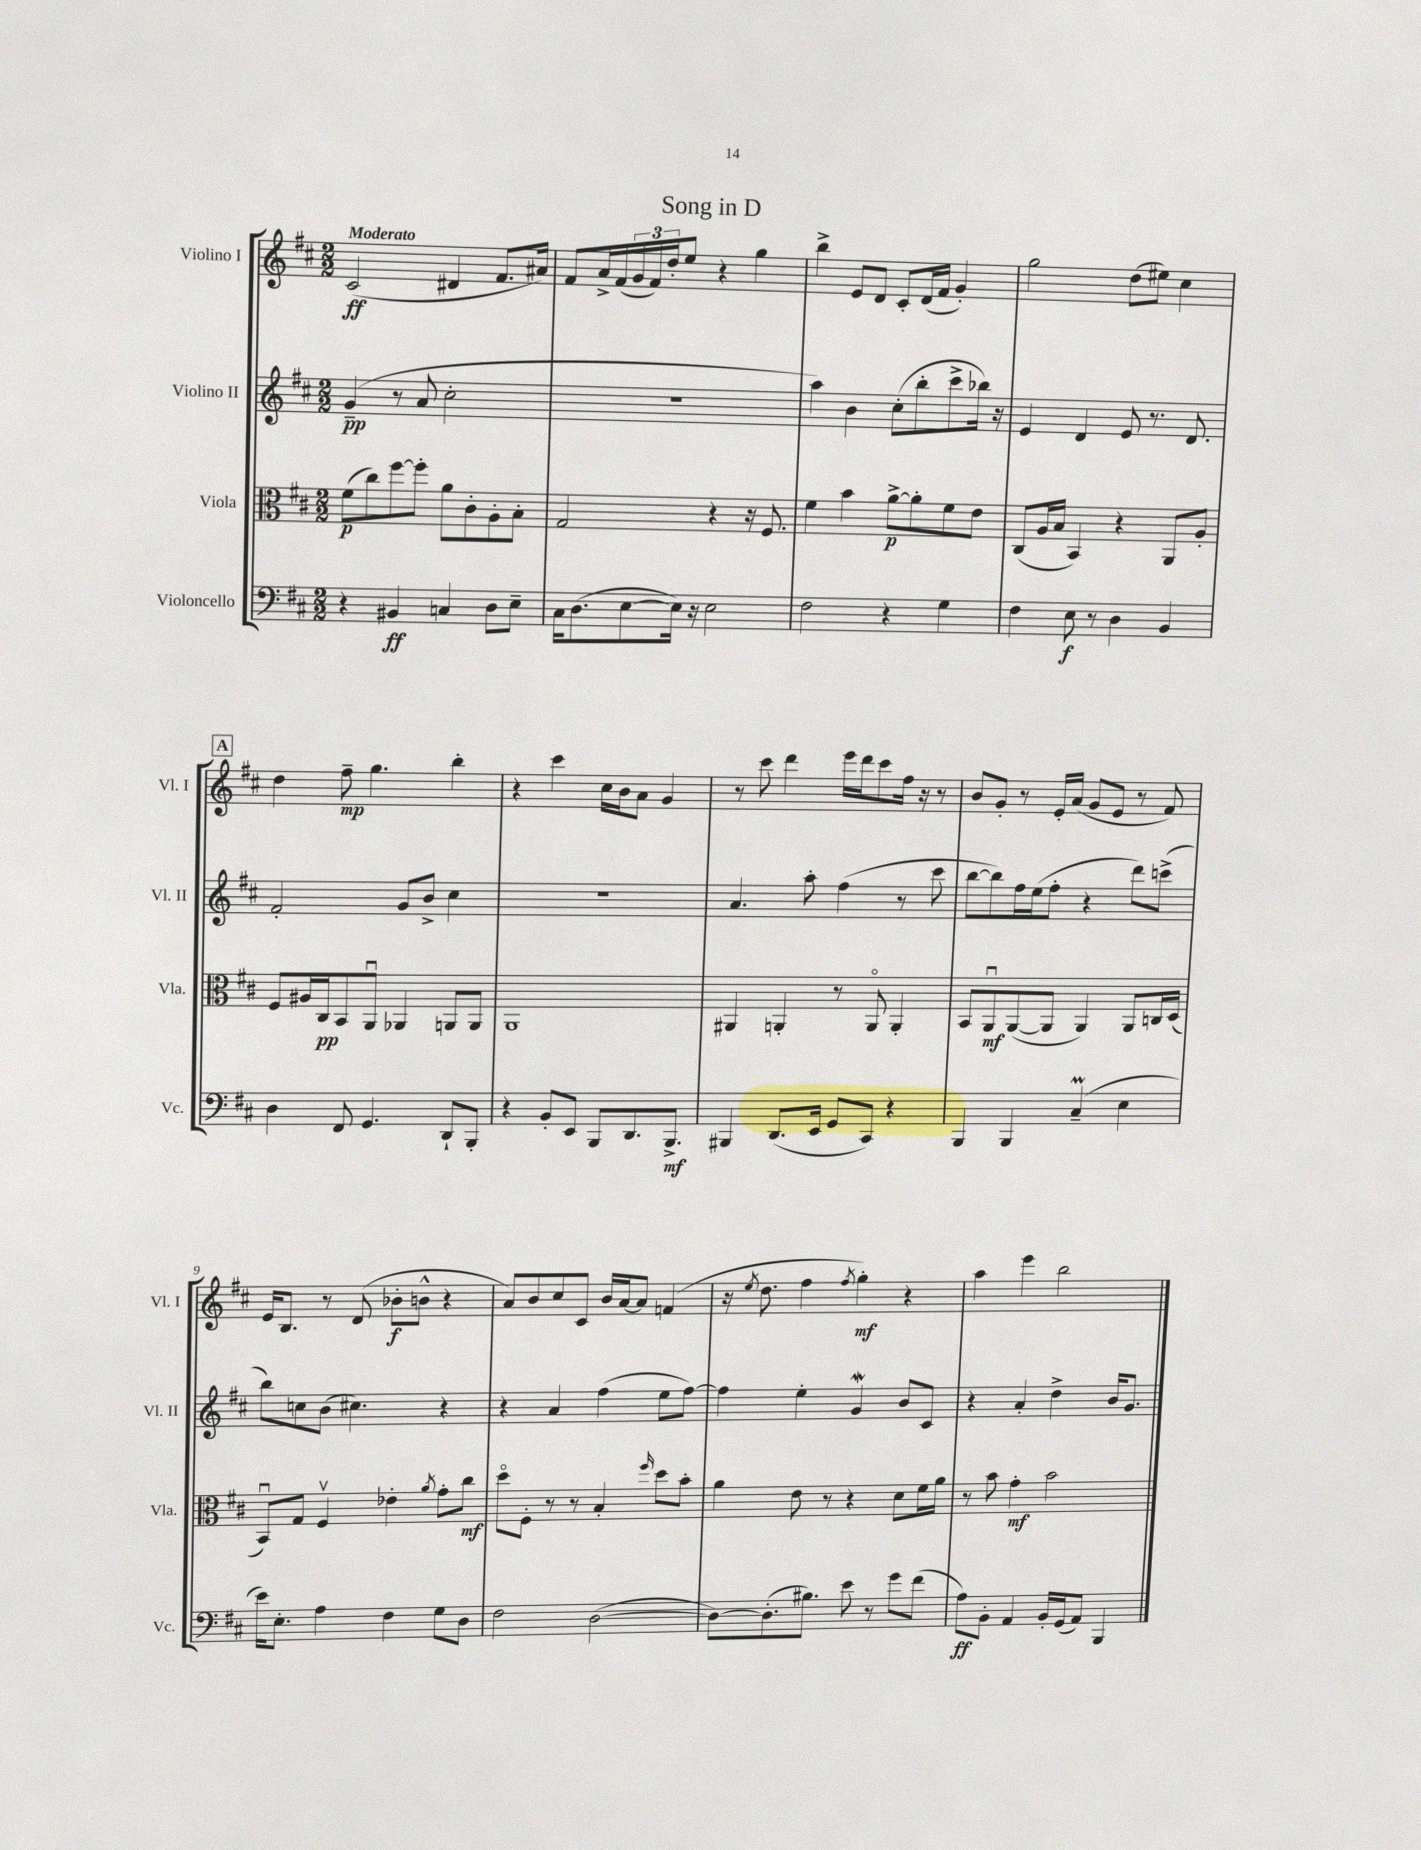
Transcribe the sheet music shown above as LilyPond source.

\header { title = "Song in D" }
<<
\new StaffGroup <<
\new Staff = "s0" \with { instrumentName = "Violino I" shortInstrumentName = "Vl. I" } {
    \clef treble \key d \major \numericTimeSignature \time 2/2 \tempo "Moderato"
    cis'2\ff( dis'4 fis'8. ais'16) |
    fis'8 a'16-> fis'16( \tuplet 3/2 { g'16 fis'16) d''16-. } e''8 r4 g''4 |
    b''4-> e'8 d'8 cis'8-. d'16( fis'16 g'4-.) |
    g''2 d''8( eis''8) cis''4 |
    \mark \markup { \box "A" } d''4 fis''8--\mp g''4. b''4-. |
    r4 cis'''4 cis''16 b'16 a'8 g'4 |
    r8 cis'''8 d'''4 e'''16 d'''16 cis'''8 fis''16 r16 r8 |
    b'8 g'8-. r8 e'16-. a'16( g'8 e'8 r8 fis'8) |
    e'16 b8. r8 d'8( bes'8-.\f b'8-^ r4 |
    a'8) b'8 cis''8 cis'8 b'16 a'16~ a'8 f'4( |
    r16 \acciaccatura { e''8 } d''8. fis''4 \acciaccatura { fis''8 } g''4-.\mf) r4 |
    a''4 e'''4 b''2 \bar "|." |
}
\new Staff = "s1" \with { instrumentName = "Violino II" shortInstrumentName = "Vl. II" } {
    \clef treble \key d \major \numericTimeSignature \time 2/2
    g'4--\pp( r8 a'8 cis''2-. |
    r1 |
    a''4) b'4 cis''8-.( b''8-. cis'''8-> bes''16) r16 |
    e'4 d'4 e'8 r8. d'8. |
    \mark \markup { \box "A" } fis'2-. g'8 b'8-> cis''4 |
    R1 |
    a'4. a''8-. fis''4( r8 cis'''8 |
    b''8~ b''8) fis''16 e''16( fis''8-. r4 d'''8) c'''8->( |
    b''8) c''8 b'8( cis''4.) r4 |
    r4 a'4 fis''4( e''8 fis''8~) |
    fis''4 e''4-. g'4\mordent b'8 cis'8 |
    r4 a'4-. d''4-> b'16 g'8. \bar "|." |
}
\new Staff = "s2" \with { instrumentName = "Viola" shortInstrumentName = "Vla." } {
    \clef alto \key d \major \numericTimeSignature \time 2/2
    fis'8\p( cis''8) fis''8~ fis''8-. a'8 cis'8-. a8-. b8-. |
    g2 r4 r16 fis8. |
    fis'4 b'4 a'8~->\p a'8-. fis'8 e'8 |
    cis8( a16 b16 b,4) r4 a,8 a8-. |
    \mark \markup { \box "A" } fis8 ais16 cis16\pp b,8 a,8\downbow aes,4 a,8 a,8 |
    a,1 |
    ais,4 a,4-. r8 a,8\flageolet a,4-. |
    b,8 a,8\downbow\mf a,8~( a,8 a,4) a,8 c16 d16( |
    b,8\downbow) g8 fis4\upbow ees'4-. \acciaccatura { a'8 } g'8-. cis''8\mf |
    d''8\flageolet fis8-. r8 r8 b4-. \grace { fis''16 } d''8 b'8-. |
    a'4 e'8 r8 r4 d'8 fis'16 a'16 |
    r8 b'8 g'4-.\mf b'2 \bar "|." |
}
\new Staff = "s3" \with { instrumentName = "Violoncello" shortInstrumentName = "Vc." } {
    \clef bass \key d \major \numericTimeSignature \time 2/2
    r4 bis,4\ff c4 d8 e8-- |
    cis16 d8.( e8~ e16) r16 e2 |
    fis2 r4 g4 |
    fis4 e8\f r8 d4 b,4 |
    \mark \markup { \box "A" } d4 fis,8 g,4. d,8-! b,,8-. |
    r4 b,8-. e,8 b,,8 d,8. b,,8.->\mf |
    bis,,4 d,8.( e,16 g,8 cis,8) r4 |
    b,,4 b,,4 cis4--\prall( e4 |
    e'16) e8.-. a4 fis4 g8 d8 |
    fis2 d2~( |
    d8~) d8.-.( bis8.) e'8 r8 g'8 fis'8( |
    a8\ff) b,8-. a,4 b,16-. g,16( a,8) b,,4 \bar "|." |
}
>>
>>
